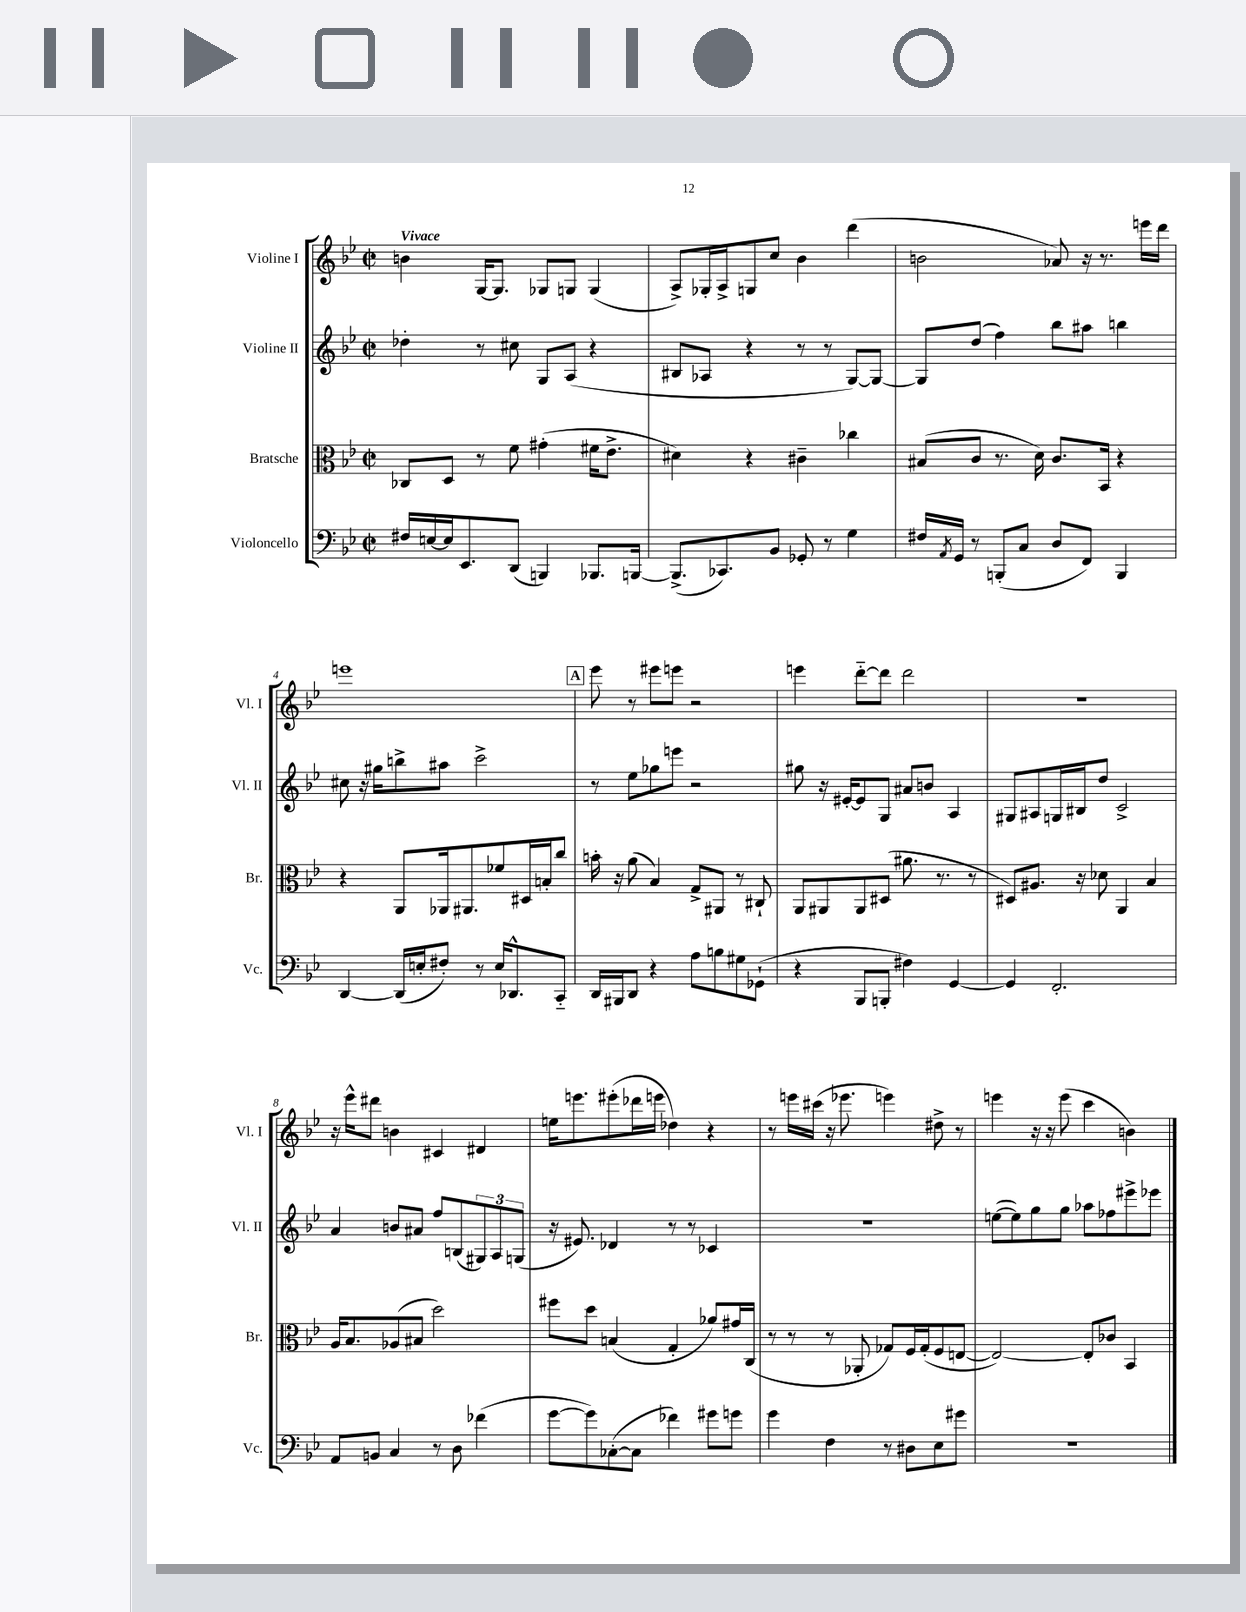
<<
\new StaffGroup <<
\new Staff = "s0" \with { instrumentName = "Violine I" shortInstrumentName = "Vl. I" } {
    \clef treble \key bes \major \defaultTimeSignature \time 2/2 \tempo "Vivace"
    b'4 g16~ g8. ges8 g8 g4( |
    a8->) ges16-. a16-> g8 c''8 bes'4 d'''4( |
    b'2 aes'8) r16 r8. e'''16 d'''16 |
    e'''1 |
    \mark \markup { \box "A" } ees'''8 r8 eis'''8 e'''8 r2 |
    e'''4 d'''8~-_ d'''8 d'''2 |
    r1 |
    r16 ees'''16-^ dis'''8 b'4 cis'4 dis'4 |
    e''16 e'''8. eis'''8-.( des'''16 e'''16 des''4) r4 |
    r8 e'''16 cis'''16( r16 ees'''8. e'''4) dis''8-> r8 |
    e'''4 r16 r16 e'''8( c'''4 b'4) \bar "|." |
}
\new Staff = "s1" \with { instrumentName = "Violine II" shortInstrumentName = "Vl. II" } {
    \clef treble \key bes \major \defaultTimeSignature \time 2/2
    des''4-. r8 cis''8 g8 a8( r4 |
    bis8 aes8 r4 r8 r8 g8~) g8~ |
    g8 d''8( f''4) bes''8 ais''8 b''4 |
    cis''8 r16 gis''16 b''8-> ais''8 c'''2-> |
    \mark \markup { \box "A" } r8 ees''8 ges''8 e'''8 r2 |
    gis''8 r16 eis'16~-. eis'8 g8 ais'8 b'8 a4 |
    gis8 ais8 g16 bis16 d''8 c'2-> |
    a'4 b'8 ais'8 f''8 b8( \tuplet 3/2 { gis8) a8 g8( } |
    r16 eis'8.) des'4 r8 r8 ces'4 |
    R1 |
    e''8~( e''8) g''8 g''8 aes''8 fes''8 eis'''8-> ees'''8 \bar "|." |
}
\new Staff = "s2" \with { instrumentName = "Bratsche" shortInstrumentName = "Br." } {
    \clef alto \key bes \major \defaultTimeSignature \time 2/2
    ces8 d8 r8 f'8 gis'4-.( fis'16 ees'8.-> |
    dis'4) r4 cis'4-- ces''4 |
    bis8( c'8 r8. d'16) c'8. bes,16 r4 |
    r4 a,8 aes,16 ais,8. fes'8 dis16 b16-. c''8 |
    \mark \markup { \box "A" } b'16-. r16 a'8( bes4) g8-> ais,8 r8 cis8-! |
    a,8 ais,8 ais,8 dis8( ais'8. r8. r8 |
    dis8) ais8. r16 des'8 a,4 bes4 |
    a16 bes8. aes8( bis8 d''2) |
    fis''8 d''8 b4( g4-. aes'8) gis'16 c16( |
    r8 r8 r8 aes,8-. ges8) f16 ges16-.( f8 e8~ |
    e2~) e8-. ces'8 bes,4 \bar "|." |
}
\new Staff = "s3" \with { instrumentName = "Violoncello" shortInstrumentName = "Vc." } {
    \clef bass \key bes \major \defaultTimeSignature \time 2/2
    fis16 e16~ e16 ees,8. d,8( b,,4) bes,,8. b,,16~ |
    b,,8.->( ces,8.) bes,8 ges,8-. r8 g4 |
    fis16 \acciaccatura { a,8 } g,16 r8 b,,8-.( c8 d8 f,8) b,,4 |
    d,4~ d,16( e16-. fis8-.) r8 e16 des,8.-^ c,8-_ |
    \mark \markup { \box "A" } d,16 bis,,16 d,8 r4 a8 b8 gis8 ges,8-!( |
    r4 bes,,8 b,,8-. fis4) g,4~ |
    g,4 f,2.-. |
    a,8 b,8 c4 r8 d8 fes'4( |
    g'8~ g'8) ces8~-.( ces8 fes'4) gis'8 g'8 |
    g'4 f4 r8 dis8 ees8 gis'8 |
    R1 \bar "|." |
}
>>
>>
